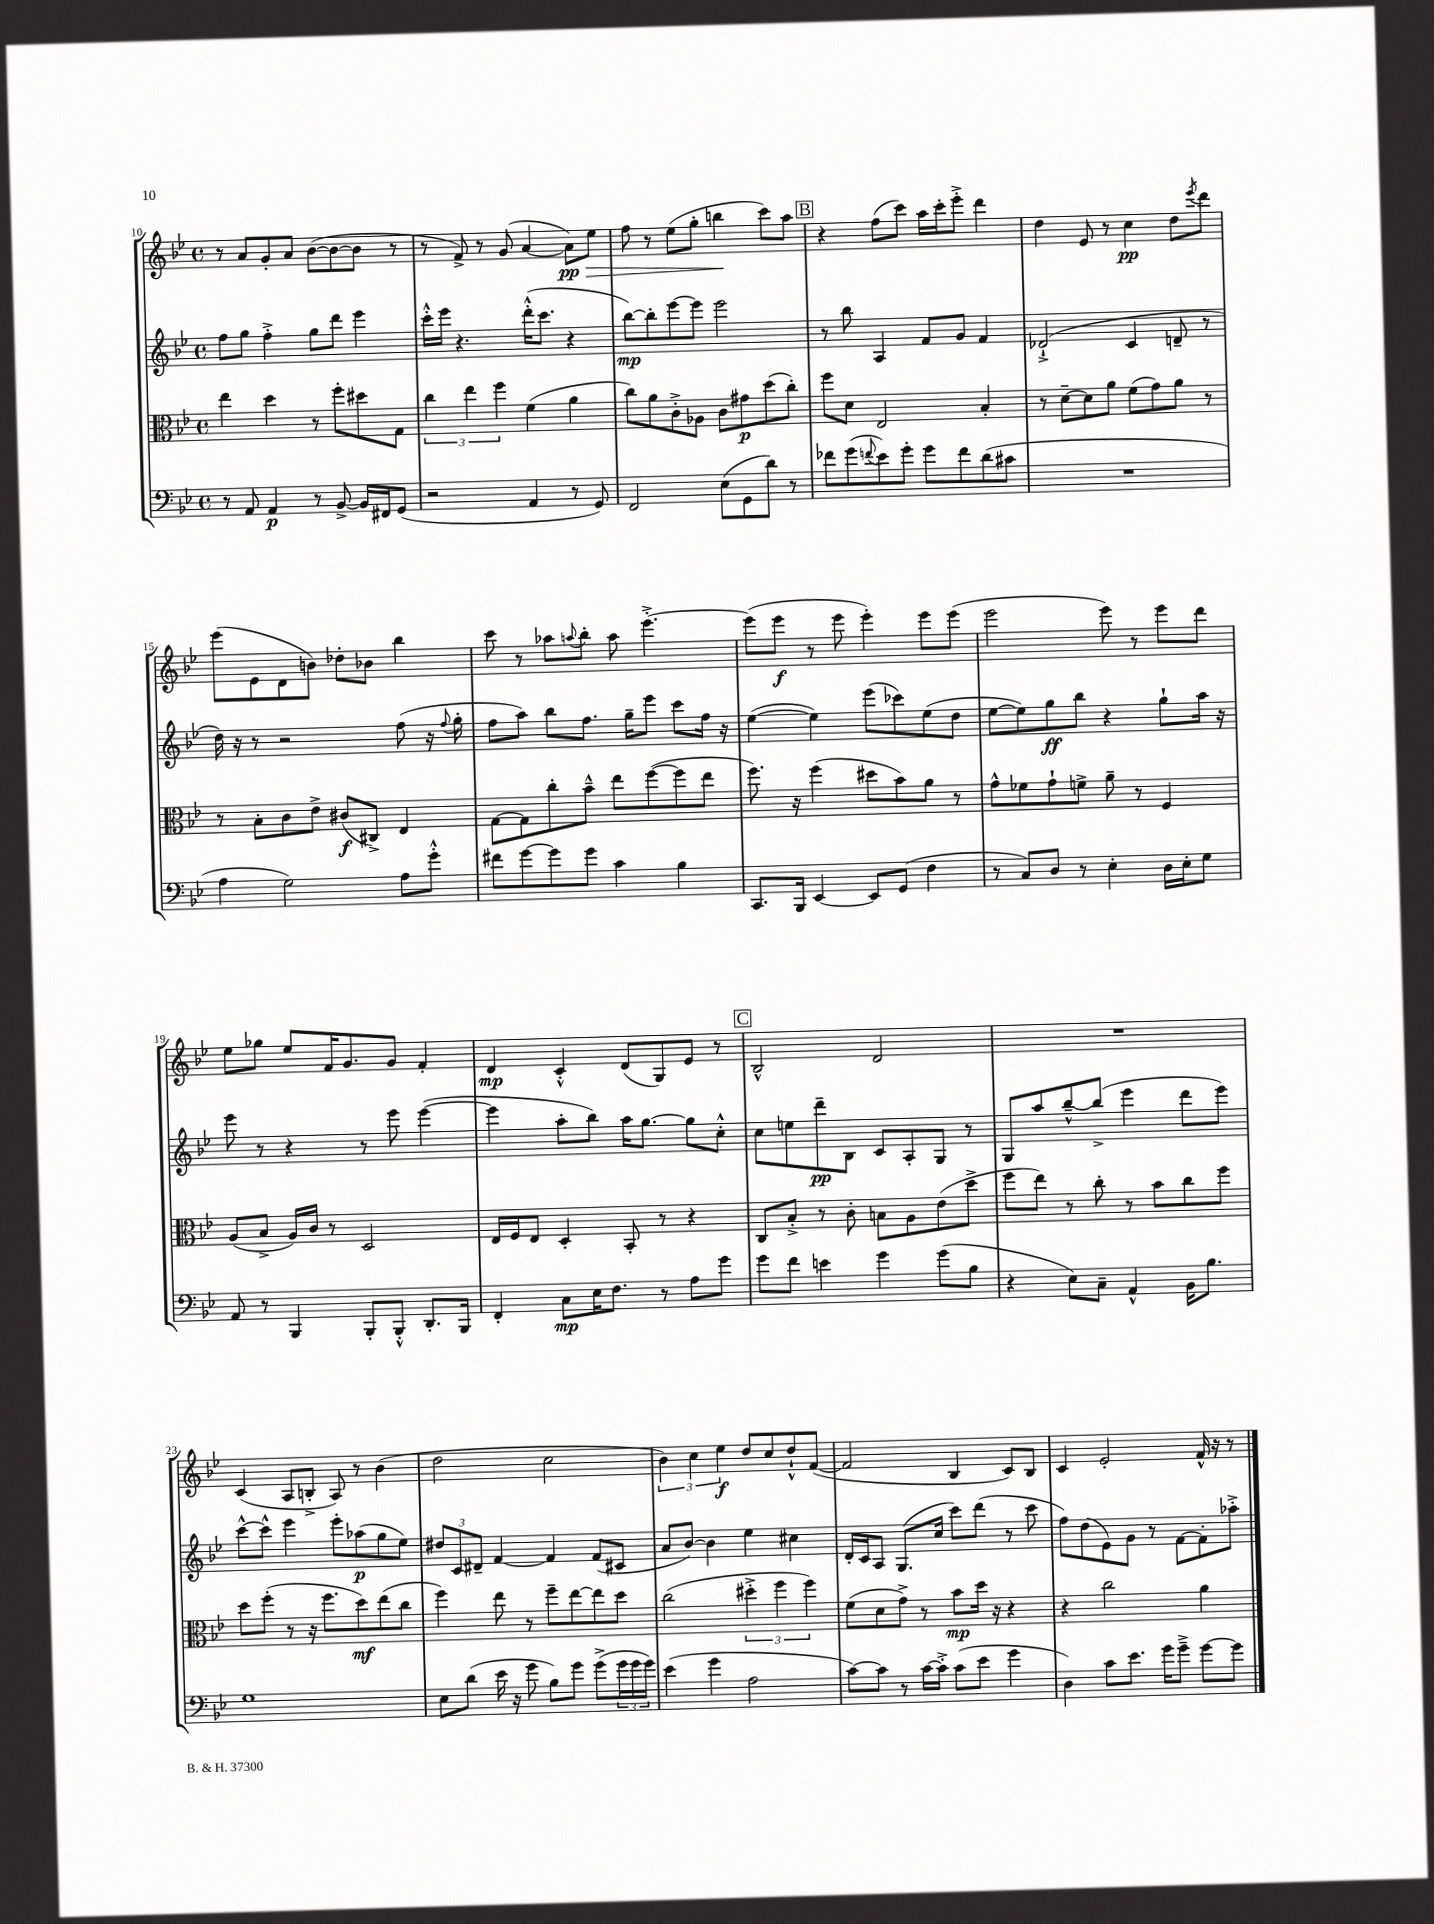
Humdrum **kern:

**kern	**kern	**kern	**kern
*staff4	*staff3	*staff2	*staff1
*clefF4	*clefC3	*clefG2	*clefG2
*k[b-e-]	*k[b-e-]	*k[b-e-]	*k[b-e-]
*M4/4	*M4/4	*M4/4	*M4/4
*met(c)	*met(c)	*met(c)	*met(c)
8r	4ee-	8ff	8r
8AA	.	8gg	8a
4AA	4dd	4ff'^	8g'
.	.	.	8a
8r	8r	8gg	([8b-
[8BB-^	8ff'	8ddd	8b-_
16BB-]	8dd#	4eee-	8b-]
16FF#	.	.	.
(8GG	8G	.	8r
=	=	=	=
2r	6cc	16ccc'^^	8r
.	.	16eee-	.
.	.	4.r	8f^)
.	6ee-	.	.
.	.	.	8r
.	6ff	.	.
.	.	.	(8g
4AA	(4f	(16ddd'^^	[4a
.	.	8.ccc	.
8r	4a	4r	8a])
8GG)	.	.	8ee-
=	=	=	=
2FF	8cc)	[8bb-)	8ff
.	8a	8bb-']	8r
.	8c'^	[8eee-	(8ee-
.	8A-	8eee-]	8gg'
(8E-	8c	2eee-	4bb
8GG	8g#	.	.
8d)	(8dd	.	8ccc)
8r	8cc')	.	8aa
=	=	=	=
8f-	8ff	8r	4r
(8g	8d	8bb-	.
8qqf	.	.	.
8e-)	2E-	4A	(8ff
8g'	.	.	8ccc)
8g	.	8f	16aa
.	.	.	16ccc'
8f	.	8g	8eee-'^
(8d	4B-'	4f	4ddd
8c#	.	.	.
=	=	=	=
1r	8r	(2d-`^	4dd
.	[8d~	.	.
.	8d]	.	8e-
.	8a	.	8r
.	(8f	4c	4cc
.	8g)	.	.
.	8a	8d~	8dd
.	.	.	8qeee-
.	8r	8r	8ddd
=	=	=	=
4A	8r	16dd)	(8eee-
.	.	16r	.
.	8B-'	8r	8e-
2G)	8c	2r	8d
.	8e-^	.	8b)
.	(8c#	.	8dd-'
.	8C#^)	.	8b-
8A	4E-	(8ff	4bb-
8g'^^	.	16r	.
.	.	8qqff	.
.	.	16gg'	.
=	=	=	=
8f#	[8G	8ff	8ccc
[8g	8G]	8aa)	8r
8g]	8cc'	8bb-	8aa-
.	.	.	8qqaa
8g	8b-~^^	8.ff	8bb-'
4c	8ee-	.	8aa
.	.	16gg~	.
.	([8ff	8eee-	[4.eee-'^
4B-	8ff]	8ccc	.
.	8ee-	16ff	.
.	.	16r	.
=	=	=	=
8.CC	8.ff)	([4ee-	(8eee-]
.	.	.	8eee-
16BBB-	16r	.	.
[4EE-	(4ff	4ee-])	8r
.	.	.	8eee-
8EE-]	8dd#	(8eee-	4eee-')
(8GG	8b-)	8ccc-)	.
4F	8a	(8ee-	8eee-
.	8r	8dd	(8eee-
=	=	=	=
8r	8g^^	[8ee-	2eee-
8C)	8f-	8ee-])	.
8D	8g`	8gg	.
8r	8f^	8bb-	.
4E-'	8a~	4r	8eee-)
.	8r	.	8r
16D	4F	8gg`	8eee-
16E-'	.	.	.
8G	.	16aa	8ddd
.	.	16r	.
=	=	=	=
8AA	(8A	8eee-	8ee-
8r	8B-^	8r	8gg-
4BBB-	16A)	4r	8ee-
.	16c	.	.
.	8r	.	16f
.	.	.	8.g
8BBB-'	2D	8r	.
8BBB-'^^	.	8eee-	8g
8.DD'	.	([4eee-	4f'
16BBB-	.	.	.
=	=	=	=
4FF'	16E-	4eee-]	4d
.	16F	.	.
.	8E-	.	.
8C	4D'	8aa'	4c'^^
16E-	.	8bb-)	.
8.F	.	.	.
.	8BB-'	16aa	(8d
.	.	[8.gg	.
8r	8r	.	8G)
8A	4r	8gg]	8e-
8g	.	8cc'^^	8r
=	=	=	=
8g	8C	8cc	2B-^^
8f	8B-'^	8ee	.
4e	8r	8ddd~	.
.	8c'	8B-	.
4g	8B	8c	2d
.	8A	8A'	.
(8g	(8e-	8G	.
8B-	8dd^	8r	.
=	=	=	=
4r	8ff	8G	1r
.	8ee-)	8aa	.
8E-)	8r	[8bb-~^^	.
8C~	8cc'	(8bb-^]	.
4AA^^	8r	4eee-	.
.	8b-	.	.
16BB-	8cc	8ddd	.
8.B-	.	.	.
.	8ff	8eee-)	.
=	=	=	=
1G	8dd	[8ccc^^	(4c
.	(8ff'	8ccc^^]	.
.	8r	4eee-	8A
.	16r	.	8B'^
.	8.ff	.	.
.	.	8eee-'	8A)
.	8dd)	(8aa-	8r
.	(8ee-	8gg	(4b-
.	8cc	8ee-)	.
=	=	=	=
8E-	4ff)	12dd#	2dd
.	.	12c	.
(8d	.	.	.
.	.	12d#~	.
16e-	8ee-	[4f	.
16r	.	.	.
8g	8r	.	.
8B-)	8ff~	4f]	2cc
8g	[8ee-	.	.
(8g^	8ee-]	(8f	.
24g	8dd	8c#	.
24g	.	.	.
24g)	.	.	.
=	=	=	=
(4e-	(2cc	8a	6b-)
.	.	[8b-)	.
.	.	.	6cc
4g	.	4b-]	.
.	.	.	6ee-
2A	6dd#'^	4ee-	8dd
.	.	.	8cc
.	6ff	.	.
.	.	4cc#	8dd`^^
.	6ff)	.	.
.	.	.	([8f
=	=	=	=
[8c)	(8f	16d'	2f]
.	.	16c	.
8c]	8d	8A	.
8r	8g^)	(8.G	.
[16c	8r	.	.
16c'^]	.	16cc	.
(8c	8b-	8ccc)	4B-
8e-	16dd	(8ddd	.
.	16r	.	.
4g	4r	8r	8c)
.	.	8ccc	8B-
=	=	=	=
4D)	4r	8ff)	4c
.	.	(8dd	.
8c	2cc	8e-)	2e-'
8.e-	.	8g	.
.	.	8r	.
16g	.	.	.
8g~^	.	[8f	.
[8g	4a	8f']	16f^^
.	.	.	16r
8g]	.	8aa-'^	8r
==	==	==	==
*-	*-	*-	*-
